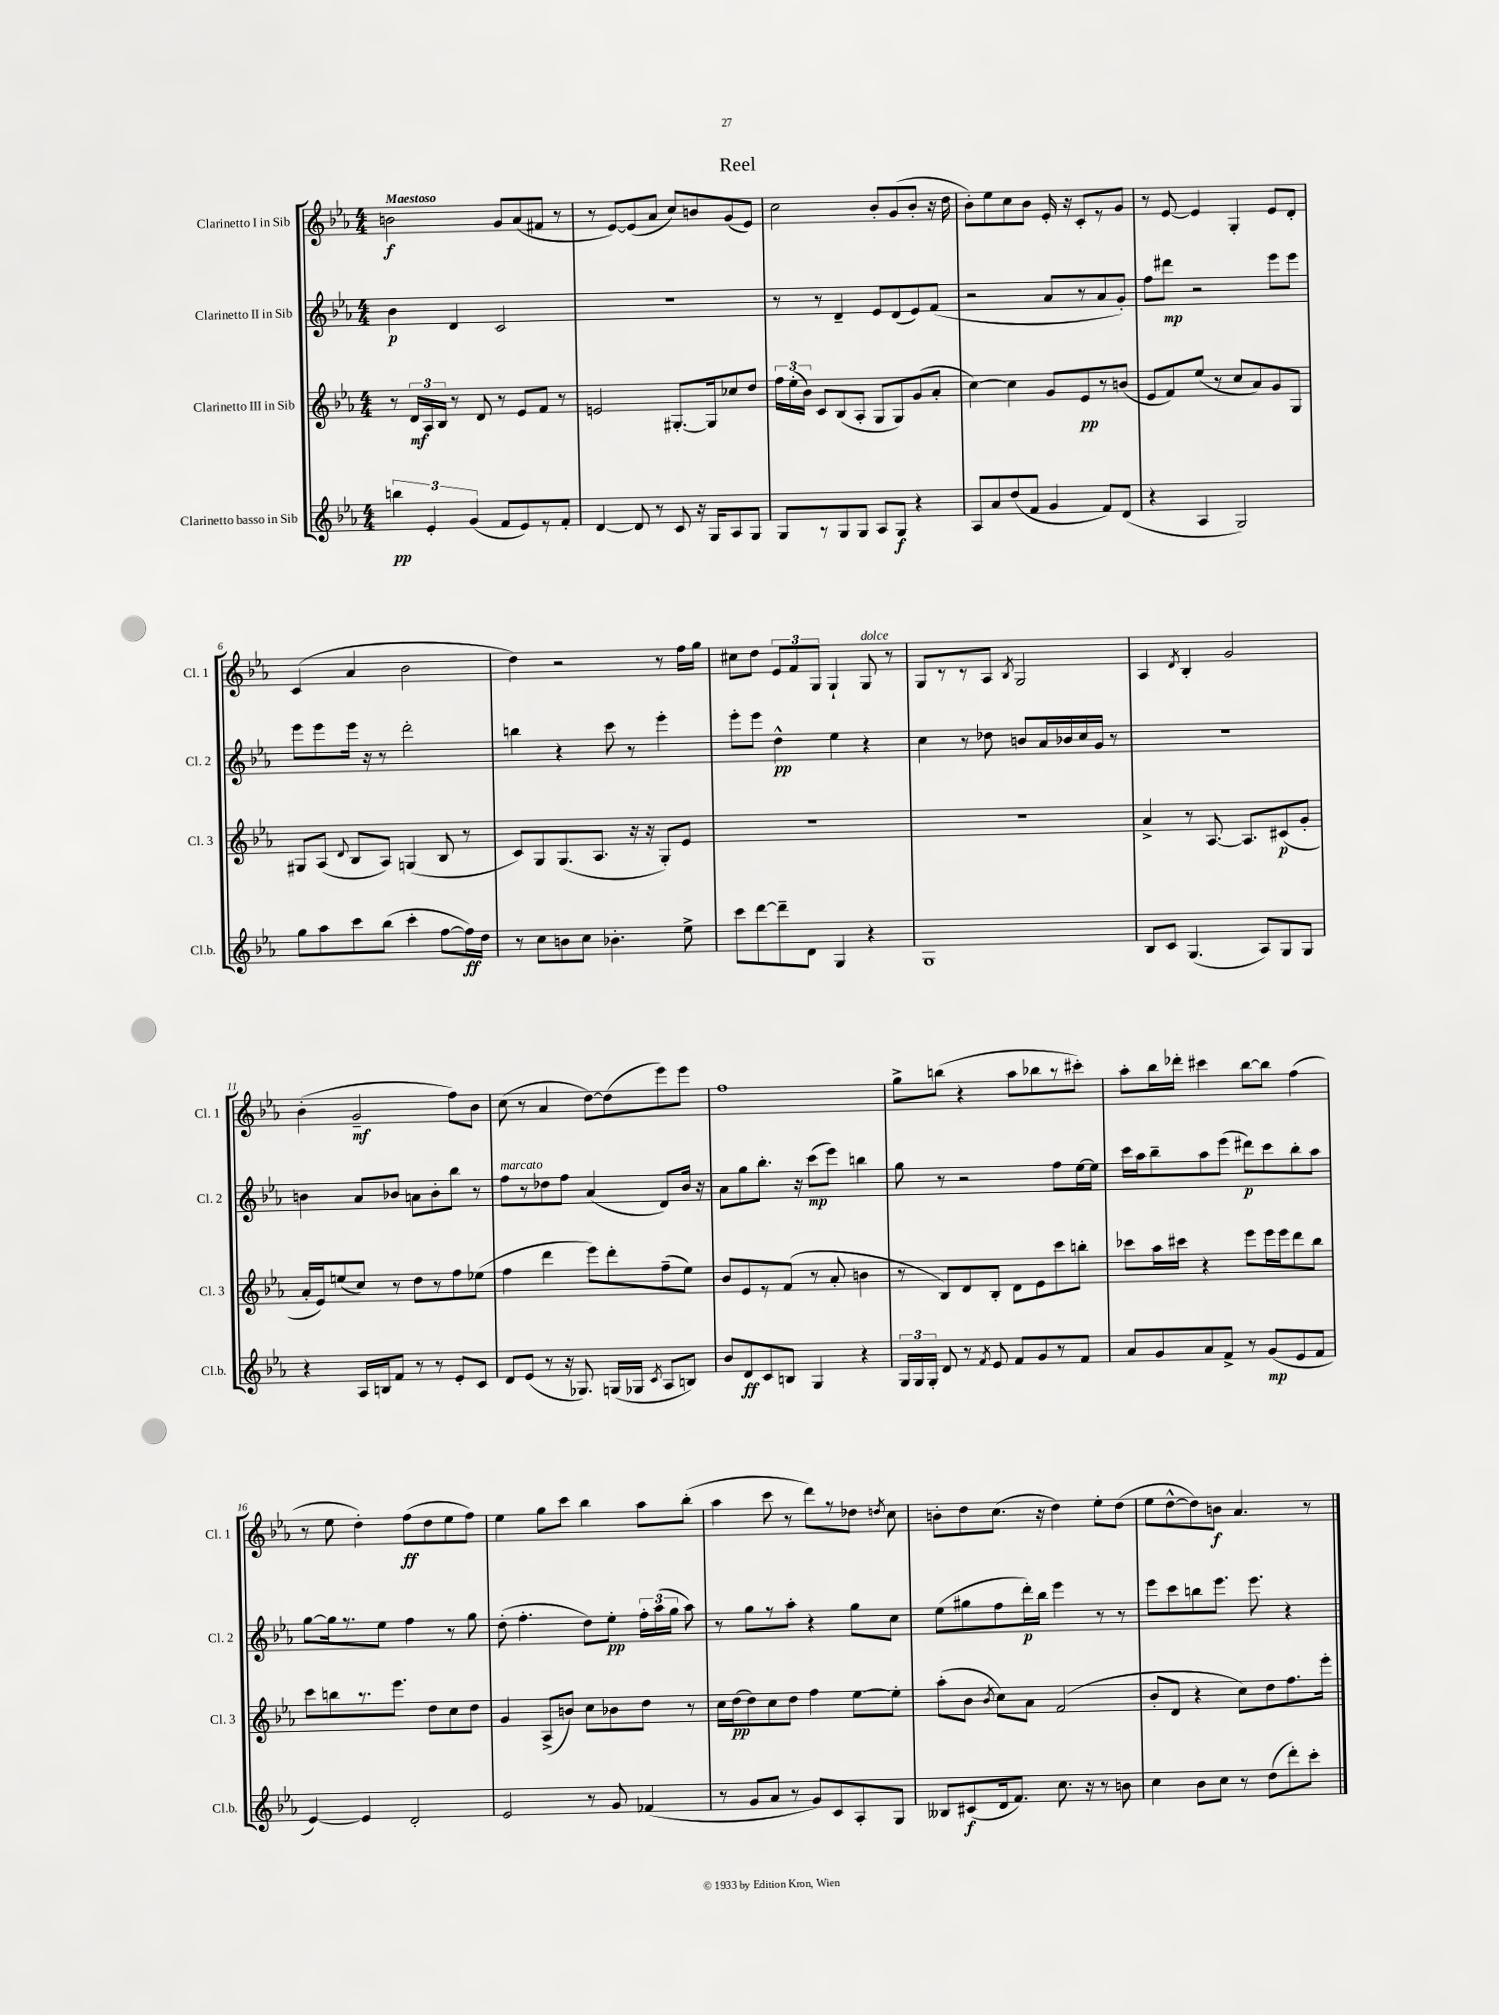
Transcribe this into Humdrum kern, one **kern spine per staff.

**kern	**dynam	**kern	**dynam	**kern	**dynam	**kern	**dynam
*part4	*part4	*part3	*part3	*part2	*part2	*part1	*part1
*staff4	*staff4	*staff3	*staff3	*staff2	*staff2	*staff1	*staff1
*I"Clarinetto basso in Sib	*	*I"Clarinetto III in Sib	*	*I"Clarinetto II in Sib	*	*I"Clarinetto I in Sib	*
*I'Cl.b.	*	*I'Cl. 3	*	*I'Cl. 2	*	*I'Cl. 1	*
*clefG2	*	*clefG2	*	*clefG2	*	*clefG2	*
*k[b-e-a-]	*	*k[b-e-a-]	*	*k[b-e-a-]	*	*k[b-e-a-]	*
*M4/4	*	*M4/4	*	*M4/4	*	*M4/4	*
=1	=1	=1	=1	=1	=1	=1	=1
!	!	!	!	!	!	!LO:TX:a:B:t=Maestoso	!
6bbn\	pp	8r	.	4b-\	p	2bn\	f
.	.	24d/LL	mf	.	.	.	.
6e-'/	.	24A-/	.	.	.	.	.
.	.	24B-/JJ	.	.	.	.	.
.	.	8r	.	4d/	.	.	.
(6g/	.	.	.	.	.	.	.
.	.	8d/	.	.	.	.	.
8f/L	.	8r	.	2c/	.	8g/L	.
8e-/)	.	8e-/L	.	.	.	(8a-/	.
8r	.	8f/J	.	.	.	8f#X/J	.
8f'/J	.	8r	.	.	.	8r	.
=2	=2	=2	=2	=2	=2	=2	=2
[4d/	.	2en/	.	1r	.	8r	.
.	.	.	.	.	.	[8e-/L)	.
8d/]	.	.	.	.	.	(8e-/]	.
8r	.	.	.	.	.	8a-/J	.
8c/	.	[8.G#X'/L	.	.	.	8cc/L)	.
16r	.	.	.	.	.	8bn/	.
16G/KL	.	16G#/k]	.	.	.	.	.
8A-/	.	8cc-X/	.	.	.	(8g/	.
8G/J	.	8dd/J	.	.	.	8e-/J)	.
=3	=3	=3	=3	=3	=3	=3	=3
8G/L	.	24ff\LL	.	8r	.	2cc\	.
.	.	(24ee-'\	.	.	.	.	.
.	.	24b-\JJ)	.	.	.	.	.
8r	.	8c/L	.	8r	.	.	.
8G/	.	(8B-/	.	4d~/	.	.	.
8G/J	.	8A-'/J	.	.	.	.	.
8A-/L	.	8G/L	.	8e-/L	.	8b-'/L	.
8G/J	f	8G/)	.	(8d/	.	(8g/	.
4r	.	(8g/	.	8e-/)	.	8b-'/J	.
.	.	8a-'/J	.	(8f/J	.	16r	.
.	.	.	.	.	.	16dd\	.
=4	=4	=4	=4	=4	=4	=4	=4
8A-/L	.	[4cc\)	.	2r	.	8b-'\L)	.
8a-/	.	.	.	.	.	8ee-\	.
(8dd/	.	4cc\]	.	.	.	8cc\	.
8f/J	.	.	.	.	.	8b-\J	.
4g/	.	8g/L	.	8a-/L	.	16e-'/	.
.	.	.	.	.	.	16r	.
.	.	8e-/	pp	8r	.	8c'/L	.
8f/L)	.	8r	.	8a-/	.	8r	.
(8d/J	.	(8bn/J	.	8g'/J)	.	8g/J	.
=5	=5	=5	=5	=5	=5	=5	=5
4r	.	8e-/L	.	8ff\L	.	8r	.
.	.	8f/)	.	8ddd#X\J	mp	[8e-/	.
4A-/	.	(8ee-/J	.	2r	.	4e-/]	.
.	.	8r	.	.	.	.	.
2G/)	.	8cc/L	.	.	.	4G'/	.
.	.	8a-/)	.	.	.	.	.
.	.	8g/	.	8eee-\L	.	8e-/L	.
.	.	8G/J	.	8eee-\J	.	8d'/J	.
!!LO:LB:g=z
=6	=6	=6	=6	=6	=6	=6	=6
8gg\L	.	8G#X/L	.	8eee-\L	.	(4c/	.
8aa-\	.	(8A-/J	.	8eee-\	.	.	.
.	.	8qqd/	.	.	.	.	.
8ccc\	.	8B-/L	.	16eee-\Jk	.	4a-/	.
.	.	.	.	16r	.	.	.
(8bb-\J	.	8A-/J)	.	8r	.	.	.
4ccc'\	.	(4Gn/	.	2ddd'\	.	2b-\	.
[8ff\L	.	8B-/	.	.	.	.	.
16ff\L])	ff	8r	.	.	.	.	.
16dd\JJ	.	.	.	.	.	.	.
=7	=7	=7	=7	=7	=7	=7	=7
8r	.	8c/L)	.	4bbn\	.	4dd\)	.
8cc\L	.	8G/	.	.	.	.	.
8bn\	.	(8.G/	.	4r	.	2r	.
8cc\J	.	.	.	.	.	.	.
.	.	8.A-/J	.	.	.	.	.
4.b-X'\	.	.	.	8ccc\	.	.	.
.	.	16r	.	8r	.	.	.
.	.	16r	.	.	.	.	.
.	.	8G'/L)	.	4eee-'\	.	8r	.
8ee-^\	.	8e-/J	.	.	.	16ff\LL	.
.	.	.	.	.	.	16gg\JJ	.
=8	=8	=8	=8	=8	=8	=8	=8
8ccc\L	.	1r	.	8eee-'\L	.	8cc#X\L	.
[8ddd\	.	.	.	8eee-\J	.	8dd\J	.
8ddd~\]	.	.	.	4dd^^\	pp	12e-/L	.
.	.	.	.	.	.	12f/	.
8d\J	.	.	.	.	.	.	.
.	.	.	.	.	.	12G/J	.
4G/	.	.	.	4ee-\	.	4G`/	.
!	!	!	!	!	!	!LO:TX:a:i:t=dolce	!
4r	.	.	.	4r	.	8G/	.
.	.	.	.	.	.	8r	.
=9	=9	=9	=9	=9	=9	=9	=9
1G	.	1r	.	4cc\	.	8G/L	.
.	.	.	.	.	.	8r	.
.	.	.	.	8r	.	8r	.
.	.	.	.	8dd-X\	.	8A-/J	.
.	.	.	.	.	.	8qB-/	.
.	.	.	.	8bn/L	.	2G/	.
.	.	.	.	16a-/L	.	.	.
.	.	.	.	16b-X/	.	.	.
.	.	.	.	16cc/	.	.	.
.	.	.	.	16g/JJ	.	.	.
.	.	.	.	8r	.	.	.
=10	=10	=10	=10	=10	=10	=10	=10
8B-/L	.	4a-^/	.	1r	.	4A-/	.
8c/J	.	.	.	.	.	.	.
.	.	.	.	.	.	8qd/	.
(4.G/	.	8r	.	.	.	4B-'/	.
.	.	[8.A-/	.	.	.	.	.
.	.	.	.	.	.	2g/	.
.	.	8.A-/L]	.	.	.	.	.
8A-/L)	.	.	.	.	.	.	.
8G/	.	(8c#X/	p	.	.	.	.
8G/J	.	8g'/J	.	.	.	.	.
!!LO:LB:g=z
=11	=11	=11	=11	=11	=11	=11	=11
4r	.	16a-'/LL	.	4bn\	.	(4b-'\	.
.	.	16e-/J)	.	.	.	.	.
.	.	(8een/	.	.	.	.	.
16A-/LL	.	8cc/J)	.	8a-/L	.	2g~/	mf
16Bn/J	.	.	.	.	.	.	.
8f/J	.	8r	.	8b-X/J	.	.	.
8r	.	8dd\L	.	8an\L	.	.	.
8r	.	8r	.	8b-'\	.	.	.
8e-'/L	.	8ff\	.	8bb-\J	.	8ff\L)	.
8c/J	.	(8ee-X\J	.	8r	.	8b-\J	.
=12	=12	=12	=12	=12	=12	=12	=12
!	!	!	!	!LO:TX:a:i:t=marcato	!	!	!
8d/L	.	4ff\	.	8ff\L	.	(8cc\	.
(8e-/J	.	.	.	8r	.	8r	.
8r	.	4ddd\	.	8dd-X\	.	4a-/	.
16r	.	.	.	8ff\J	.	.	.
8.G-X/)	.	.	.	.	.	.	.
.	.	8eee-\L)	.	(4a-/	.	[8dd\L)	.
(16Gn/LL	.	8ddd'\	.	.	.	(8dd\]	.
16G-X/JJ	.	.	.	.	.	.	.
8qc/	.	.	.	.	.	.	.
8A-/L	.	(8ff~\	.	8d/L)	.	8eee-\)	.
8Bn/J)	.	8ee-\J)	.	16b-/Jk	.	8eee-\J	.
.	.	.	.	16r	.	.	.
=13	=13	=13	=13	=13	=13	=13	=13
8b-/L	.	8b-/L	.	8a-\L	.	1ff	.
8d/	ff	8e-/	.	8gg\	.	.	.
8c/	.	8r	.	8.bb-'\J	.	.	.
8Bn/J	.	(8f/J	.	.	.	.	.
.	.	.	.	16r	.	.	.
4G/	.	8r	.	(8ccc\L	mp	.	.
.	.	8a-'/	.	8eee-\J)	.	.	.
4r	.	4bn\	.	4bbn\	.	.	.
=14	=14	=14	=14	=14	=14	=14	=14
24G/LL	.	8r	.	8gg\	.	8gg^\L	.
24G/	.	.	.	.	.	.	.
24G'/JJ	.	.	.	.	.	.	.
8d/	.	8B-/L)	.	8r	.	(8bbn\J	.
8r	.	8d/	.	2r	.	4r	.
8qf/	.	.	.	.	.	.	.
8e-/	.	8B-'/J	.	.	.	.	.
8f/L	.	8d\L	.	.	.	8aa-\L	.
8g/	.	8e-\	.	.	.	8bb-X\	.
8r	.	8ccc\	.	8ff\L	.	8r	.
8f/J	.	8bbn'\J	.	[16ee-\L	.	8ccc#X'\J)	.
.	.	.	.	16ee-\JJ]	.	.	.
=15	=15	=15	=15	=15	=15	=15	=15
8a-/L	.	8ccc-X\L	.	16ccc\LL	.	8aa-'\L	.
.	.	.	.	16aa-\J	.	.	.
8g/	.	16aa-\L	.	8bb-~\	.	16bb-\L	.
.	.	16ccc#X\JJ	.	.	.	16ddd-X'\JJ	.
8a-/	.	4r	.	8aa-\	.	4ccc#X\	.
8f^/J	.	.	.	(8eee-\J	.	.	.
8r	.	8eee-\L	.	8ddd#X\L)	p	[8bb-\L	.
(8g/L	mp	16eee-\L	.	8ccc\	.	8bb-\J]	.
.	.	16eee-\J	.	.	.	.	.
8e-/	.	8ddd\	.	8bb-'\	.	(4ff\	.
8f/J	.	8bb-\J	.	8aa-\J	.	.	.
!!LO:LB:g=z
=16	=16	=16	=16	=16	=16	=16	=16
[4e-/)	.	8ccc\L	.	[8gg\L	.	8r	.
.	.	8bbn\	.	16gg\k]	.	8ee-\	.
.	.	.	.	8.r	.	.	.
4e-/]	.	8.r	.	.	.	4dd'\)	.
.	.	.	.	8ee-\J	.	.	.
.	.	8.eee-\J	.	.	.	.	.
2d'/	.	.	.	4ff\	.	(8ff\L	ff
.	.	8dd\L	.	.	.	8dd\	.
.	.	8cc\	.	8r	.	8ee-\	.
.	.	8dd\J	.	8gg\	.	8ff\J)	.
=17	=17	=17	=17	=17	=17	=17	=17
2e-/	.	4g/	.	(8dd'\	.	4ee-\	.
.	.	.	.	4.ff'\	.	.	.
.	.	(8A-^/L	.	.	.	8gg\L	.
.	.	8bn/J)	.	.	.	8ccc\J	.
8r	.	8cc\L	.	8dd\L)	.	4bb-\	.
8g/	.	8b-X\	.	8ee-'\J	pp	.	.
(4f-X/	.	8dd\J	.	24ff'\LL	.	8aa-\L	.
.	.	.	.	(24aa-\	.	.	.
.	.	.	.	24gg\JJ	.	.	.
.	.	8r	.	8aa-\)	.	(8bb-'\J	.
=18	=18	=18	=18	=18	=18	=18	=18
8r	.	16cc\LL	.	8r	.	4aa-\	.
.	.	(16dd\J	pp	.	.	.	.
8g/L	.	8dd\)	.	8gg\L	.	.	.
8a-/J	.	8cc\	.	8r	.	8ccc\	.
8r	.	8dd\J	.	8aa-'\J	.	8r	.
8g/L)	.	4ff\	.	4r	.	8ddd\L)	.
8c/	.	.	.	.	.	8r	.
8A-'/	.	[8ee-\L	.	8gg\L	.	8dd-X\J	.
.	.	.	.	.	.	8qddn/	.
8G/J	.	8ee-'\J]	.	8cc\J	.	8cc\	.
=19	=19	=19	=19	=19	=19	=19	=19
8B--X/L	.	(8aa-'\L	.	(8ee-\L	.	8bn'\L	.
(8c#X/	f	8b-\J	.	8gg#X\	.	8dd\	.
.	.	8qb-/	.	.	.	.	.
16d/k	.	8cc\L)	.	8ff\	.	(8.cc\J	.
8.f/J)	.	.	.	.	.	.	.
.	.	8a-\J	.	16ddd'\L)	p	.	.
.	.	.	.	16bb-\JJ	.	16r	.
8.cc\	.	(2f/	.	4eee-\	.	4dd\)	.
16r	.	.	.	.	.	.	.
8r	.	.	.	8r	.	8ee-'\L	.
8bn\	.	.	.	8r	.	(8dd\J	.
=20	=20	=20	=20	=20	=20	=20	=20
4cc\	.	8b-'/L	.	8eee-\L	.	8ee-\L	.
.	.	8d/J	.	8ccc\	.	[8dd^^\	.
8b-\L	.	4r	.	8bbn\	.	8dd\])	.
8cc\J	.	.	.	8.eee-\J	.	8bn\J	f
8r	.	8cc\L)	.	.	.	4.a-/	.
.	.	.	.	8.eee-\	.	.	.
(8dd\L	.	8dd\	.	.	.	.	.
8ddd'\)	.	8.ff\	.	4r	.	.	.
8ccc'\J	.	.	.	.	.	8r	.
.	.	16eee-'\Jk	.	.	.	.	.
==	==	==	==	==	==	==	==
*-	*-	*-	*-	*-	*-	*-	*-
